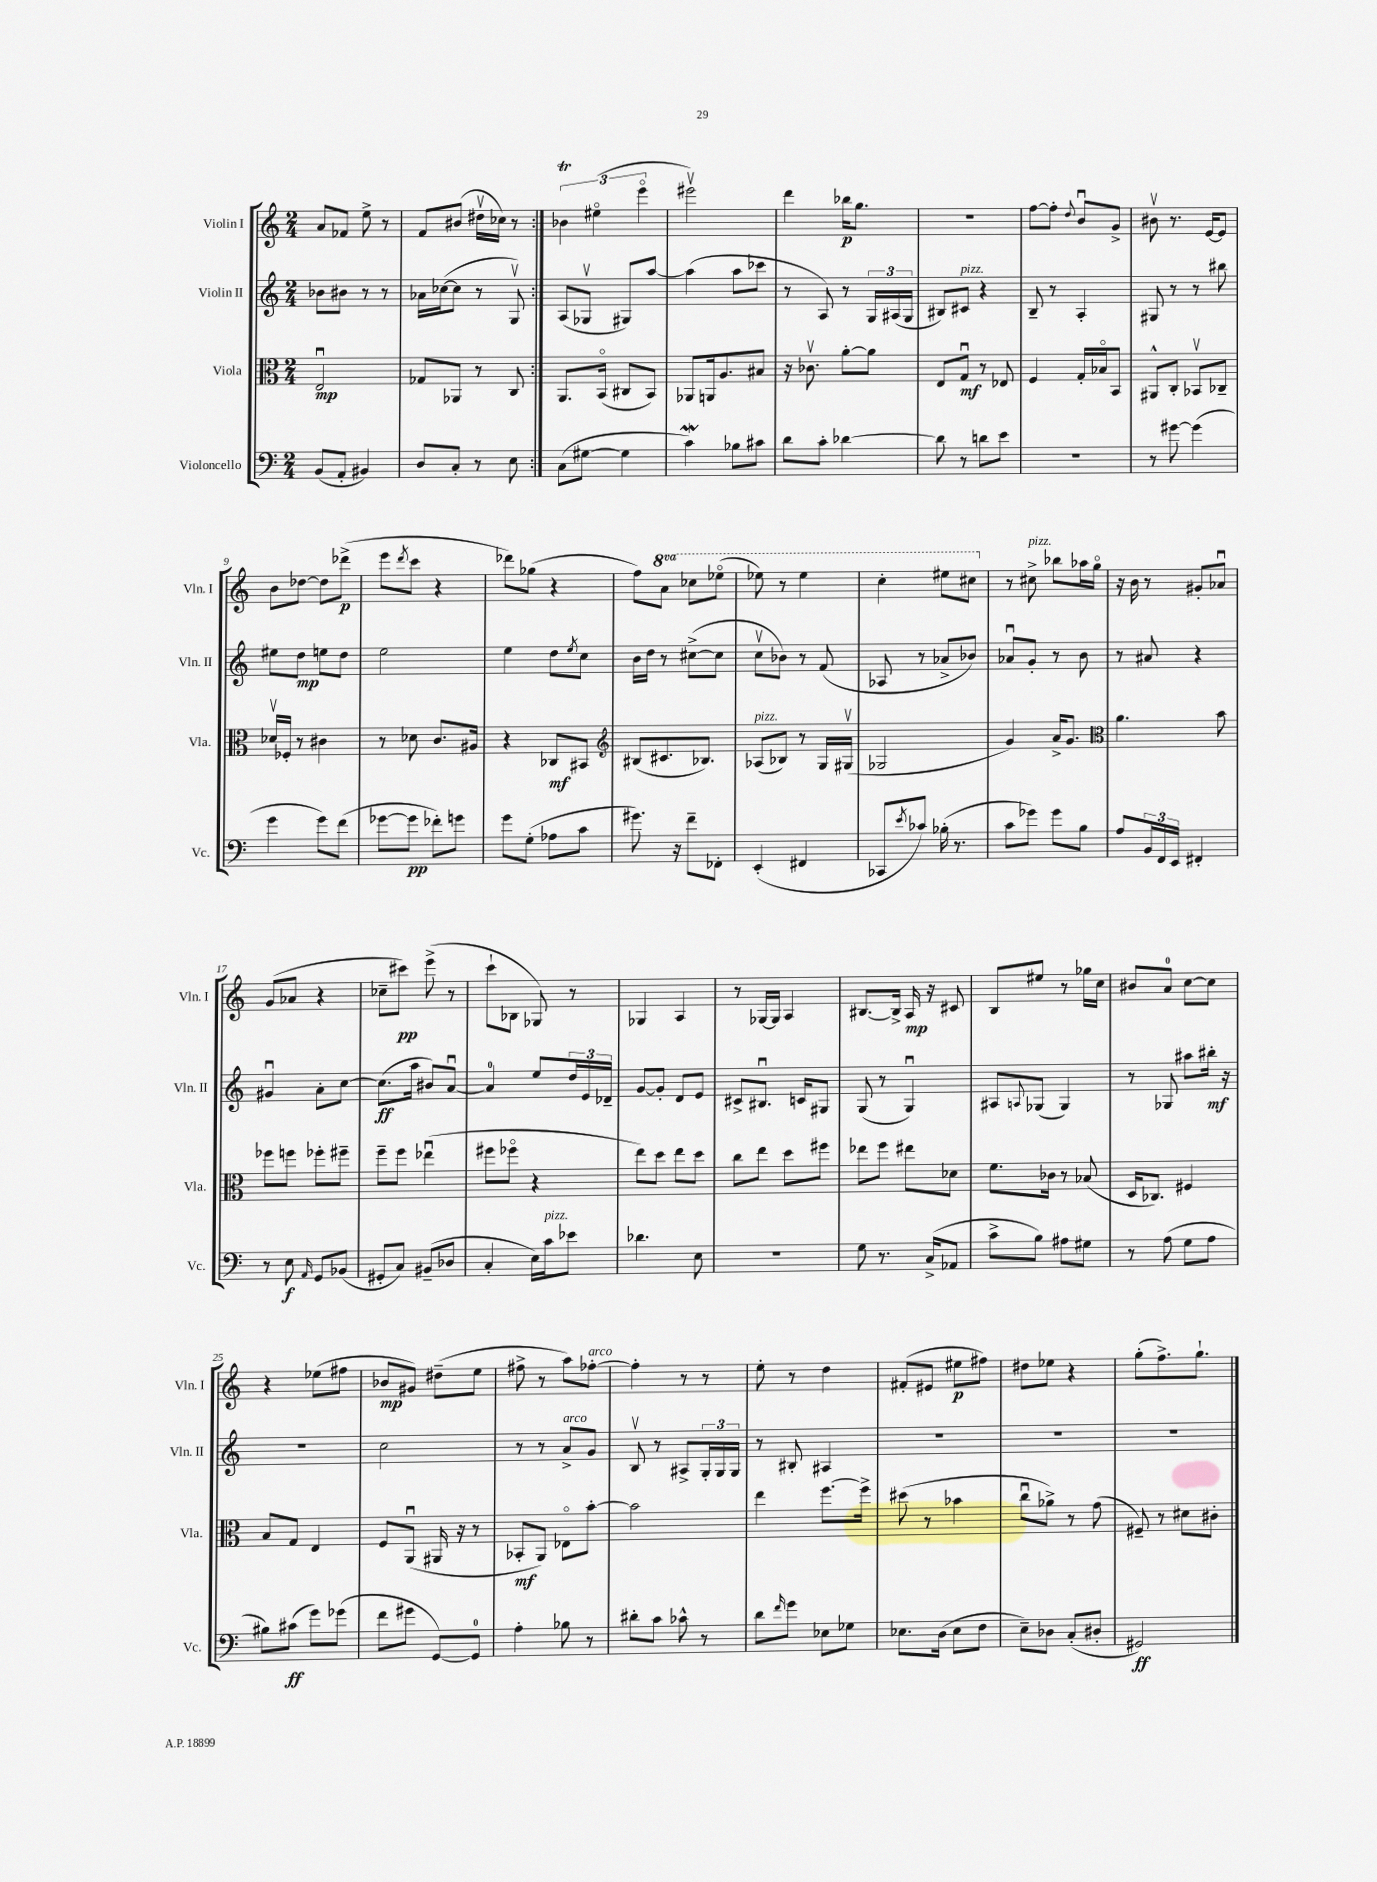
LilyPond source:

<<
\new StaffGroup <<
\new Staff = "s0" \with { instrumentName = "Violin I" shortInstrumentName = "Vln. I" } {
    \clef treble \key c \major \numericTimeSignature \time 2/4 \set Staff.ottavationMarkups = #ottavation-simple-ordinals
    \repeat volta 2 { a'8 fes'8 e''8-> r8 |
    f'8 bis'8( dis''16\upbow ces''16) r8 | }
    \tuplet 3/2 { bes'4\trill eis''4\flageolet( e'''4\flageolet } |
    eis'''2\upbow) |
    d'''4 bes''16\p g''8. |
    r2 |
    f''8~ f''8-. \appoggiatura { d''8 } b'8\downbow g'8-> |
    bis'8\upbow r8. e'16~ e'8 |
    b'8 des''8~ des''8 des'''8->\p( |
    e'''8 \acciaccatura { d'''8 } c'''8 r4 |
    des'''8) ges''8( r4 |
    f''8) \ottava #1 a''8 ces'''8 ees'''8\flageolet( |
    ees'''8) r8 ees'''4 |
    c'''4-. eis'''8 cis'''8 \ottava #0 |
    r8 cis''8->^\markup { \italic "pizz." } bes''8 aes''16 g''16\flageolet |
    r16 b'16 r8 gis'8-. aes'8\downbow |
    g'8( aes'8 r4 |
    ces''8-- cis'''8\pp) e'''8->( r8 |
    c'''8-! bes8 ges8) r8 |
    ges4 a4 |
    r8 ges16~ ges16 a4 |
    bis8.~ bis16-> a16\mp r16 cis'8 |
    b8 eis''8 r8 ges''16 c''16 |
    bis'8 a'8-0 c''8~ c''8 |
    r4 ees''8( fis''8 |
    bes'8\mp gis'8) dis''8--( e''8 |
    fis''8-> r8 a''8) fes''8~-.^\markup { \italic "arco" } |
    fes''4-. r8 r8 |
    e''8-. r8 d''4 |
    fis'8-.( eis'8 eis''8\p fis''8) |
    dis''8 ees''8 r4 |
    g''8-.( f''8.->) g''8.-! \bar "|." |
}
\new Staff = "s1" \with { instrumentName = "Violin II" shortInstrumentName = "Vln. II" } {
    \clef treble \key c \major \numericTimeSignature \time 2/4
    \repeat volta 2 { bes'8 bis'8 r8 r8 |
    aes'16 ces''16~( ces''8 r8 g8\upbow) | }
    a8( ges8\upbow gis8) a''8~ |
    a''4( a''8 ces'''8 |
    r8 a8) r8 \tuplet 3/2 { g16 ais16( g16 } |
    bis8) cis'8^\markup { \italic "pizz." } r4 |
    b8-- r8 a4-. |
    gis8 r8 r8 bis''8 |
    eis''8 d''8\mp e''8 d''8 |
    e''2 |
    e''4 d''8 \acciaccatura { e''8 } c''8 |
    b'16 d''16 r8 cis''8~->( cis''8 |
    c''8\upbow bes'8) r8 f'8( |
    aes8 r8 aes'8-> bes'8) |
    aes'8\downbow g'8-. r8 b'8 |
    r8 ais'8 r4 |
    gis'4\downbow a'8-. c''8~ |
    c''8.\ff( a''16 bis'8) a'8~\downbow |
    a'4-0 e''8 \tuplet 3/2 { d''16 e'16 des'16-- } |
    g'8~ g'8-. d'8 e'8 |
    cis'8-> bis8.\downbow c'16 gis8 |
    g8( r8 g4\downbow) |
    ais8 \appoggiatura { a8 } ges8( ges4) |
    r8 ges8 ais''8 bis''16-.\mf r16 |
    r2 |
    c''2 |
    r8 r8 a'8->^\markup { \italic "arco" } g'8 |
    b8\upbow r8 ais8-> \tuplet 3/2 { g16-. g16 g16 } |
    r8 bis8-. ais4 |
    R2 |
    R2 |
    R2 \bar "|." |
}
\new Staff = "s2" \with { instrumentName = "Viola" shortInstrumentName = "Vla." } {
    \clef alto \key c \major \numericTimeSignature \time 2/4
    \repeat volta 2 { e2\downbow\mp |
    ges8 aes,8 r8 c8 | }
    a,8. b,16\flageolet( cis8 b,8) |
    aes,8 a,16 a8. bis8 |
    r16 ces'8.\upbow a'8~-. a'8 |
    e8 g8\downbow\mf r8 ees8 |
    f4 g16-. bes16\flageolet b,8 |
    ais,8-^ c8-. bes,8\upbow ces8-- |
    des'16\upbow fes16-. r8 cis'4 |
    r8 des'8 c'8. ais16 |
    r4 ces8\mf bis,8 |
    \clef treble bis8( cis'8. bes8.) |
    aes8^\markup { \italic "pizz." }( bes8) r8 g16 gis16\upbow( |
    ges2 |
    g'4) a'16-> g'8. |
    \clef alto a'4. b'8 |
    fes''8 f''8 fes''8-. fis''8-- |
    f''8-- f''8 ees''4\downbow( |
    fis''8 fes''8\flageolet r4 |
    e''8) d''8 e''8 d''8 |
    c''8 e''8 d''8 fis''8 |
    ees''8 f''8 eis''8 des'8 |
    f'8. ces'16 r8 bes8( |
    d16 ces8.) fis4 |
    b8 g8 e4 |
    f8 a,8\downbow( ais,16 r16 r8 |
    bes,8-.\mf a,8) ees8\flageolet b'8~-. |
    b'2 |
    e''4 f''8.~ f''16-> |
    dis''8( r8 bes'4 |
    c''8\downbow aes'8->) r8 g'8( |
    fis8--) r8 dis'8 cis'8-. \bar "|." |
}
\new Staff = "s3" \with { instrumentName = "Violoncello" shortInstrumentName = "Vc." } {
    \clef bass \key c \major \numericTimeSignature \time 2/4
    \repeat volta 2 { b,8( a,8-. bis,4) |
    d8 c8-. r8 e8 | }
    c8( gis8~ gis4 |
    c'4\mordent) bes8 cis'8 |
    d'8 c'8-. des'4~ |
    des'8 r8 d'8 e'8 |
    r2 |
    r8 gis'8~ gis'4( |
    g'4 g'8) f'8( |
    ges'8~ ges'8\pp fes'8-.) g'8 |
    g'8 g8-.( aes8 c'8 |
    gis'8.) r16 f'8-- fes,8-. |
    e,4-.( fis,4 |
    ces,8 \acciaccatura { e'8 } ces'8) bes16-.( r8. |
    c'8 ges'8) ges'8 b8 |
    a8 \tuplet 3/2 { b,16 f,16 e,16 } fis,4-. |
    r8 e8\f \grace { a,16 } g,8 bes,8( |
    gis,8-. c8) bis,8--( des8 |
    c4-. e16) c'16^\markup { \italic "pizz." } ees'8 |
    des'4. e8 |
    R2 |
    g8 r8. c16->( aes,8 |
    c'8-> b8) ais8 gis8 |
    r8 a8( g8 a8 |
    bis8) cis'8\ff( g'8) ges'8( |
    f'8 gis'8 g,8~) g,8-0 |
    a4-. bes8 r8 |
    dis'8-. c'8 ces'8-^ r8 |
    d'8 \grace { f'16 } g'8 ees8 ges8 |
    ees8. d16( ees8 f8 |
    e8--) des8 c8-.( dis8-. |
    gis,2\ff) \bar "|." |
}
>>
>>
